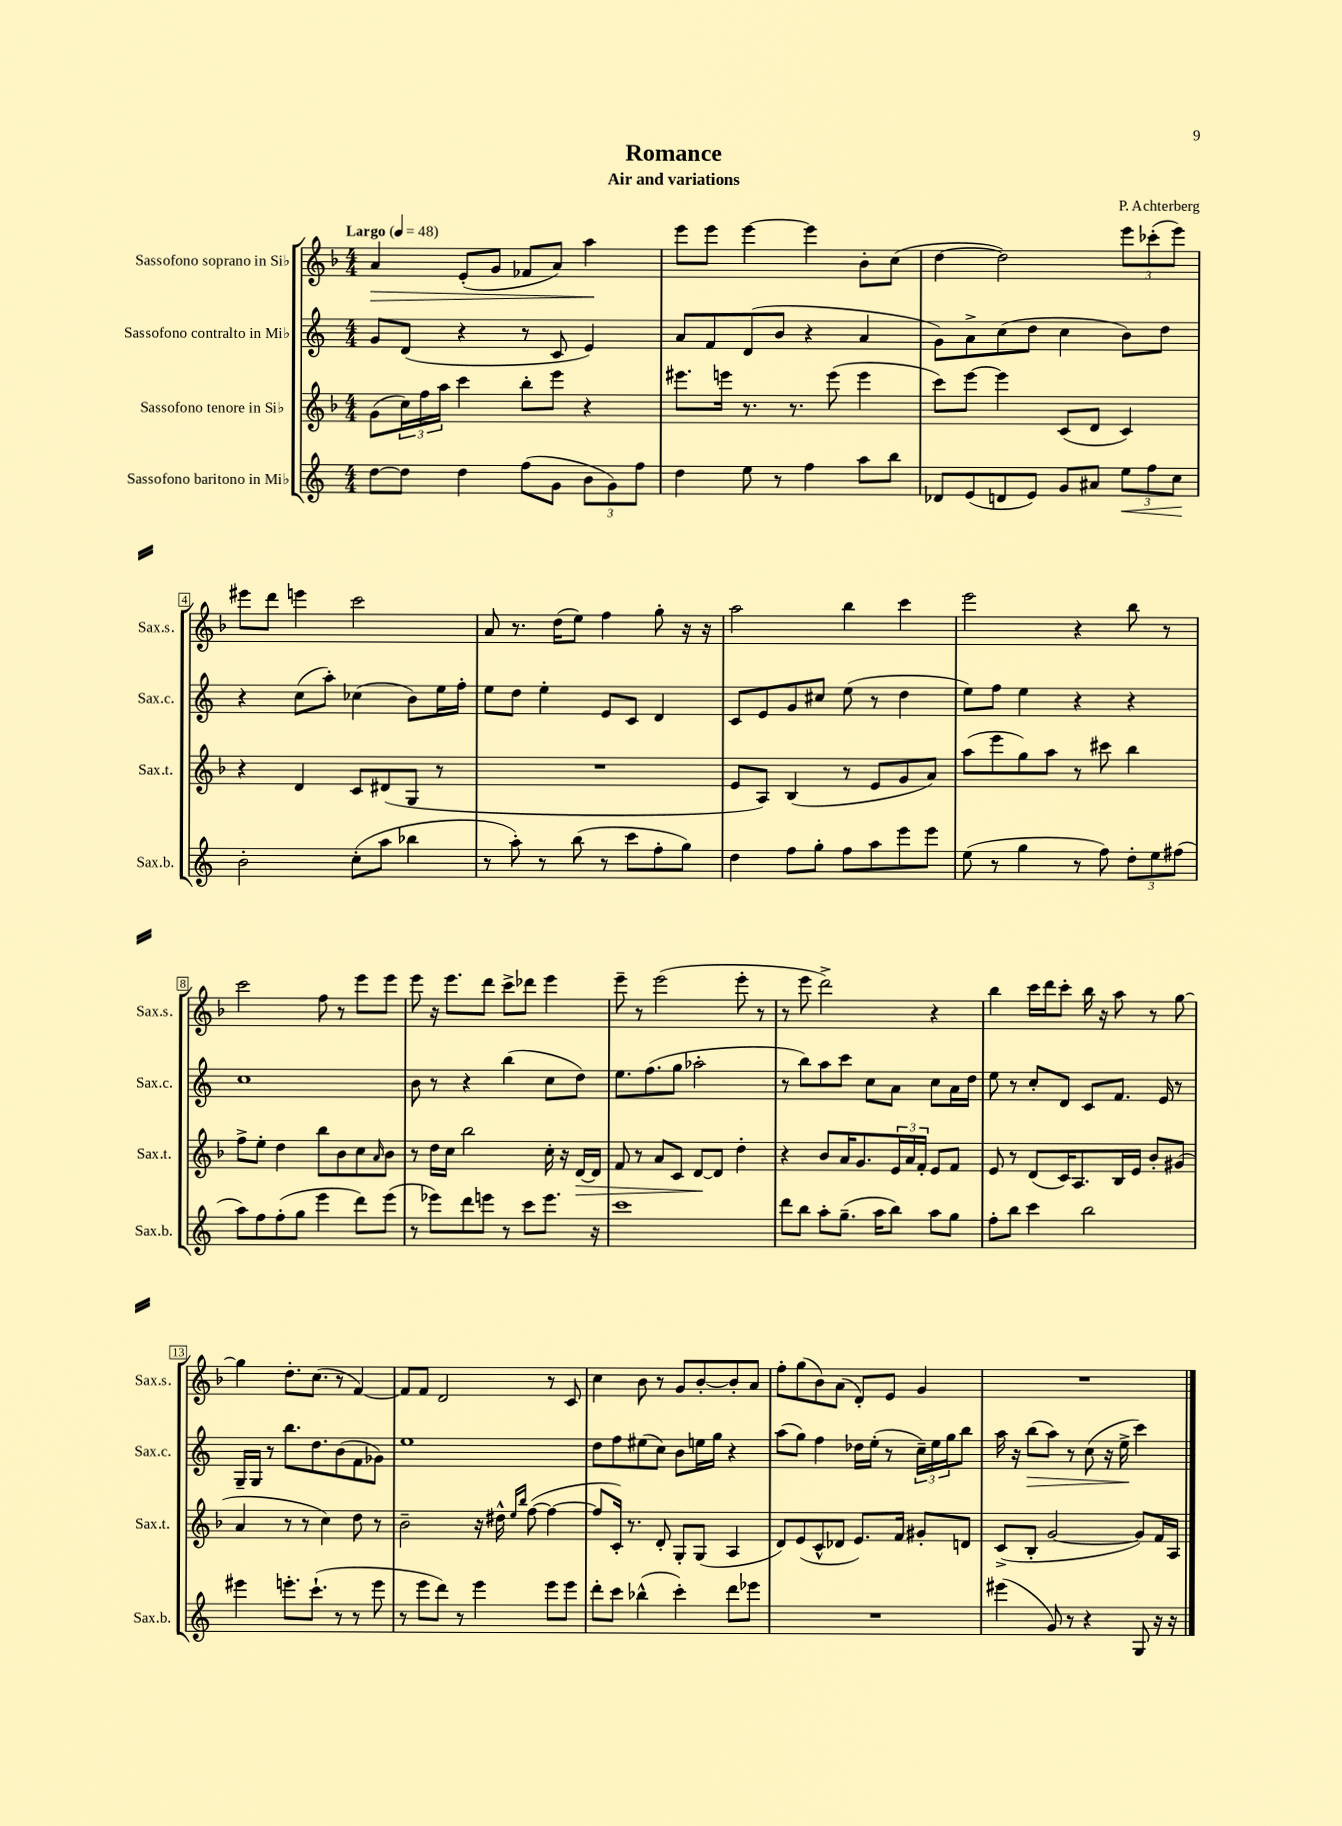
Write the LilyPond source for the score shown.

\header { title = "Romance" composer = "P. Achterberg" subtitle = "Air and variations" }
<<
\new StaffGroup <<
\new Staff = "s0" \with { instrumentName = "Sassofono soprano in Sib" shortInstrumentName = "Sax.s." } {
    \clef treble \key f \major \numericTimeSignature \time 4/4 \tempo "Largo" 4 = 48
    a'4\> e'8-.( g'8 fes'8 a'8) a''4\! |
    e'''8 e'''8 e'''4~ e'''4 bes'8-. c''8( |
    d''4~ d''2) \tuplet 3/2 { e'''8 ces'''8-.( e'''8) } |
    eis'''8 d'''8 e'''4 c'''2 |
    a'8 r8. d''16( e''8) f''4 g''8-. r16 r16 |
    a''2 bes''4 c'''4 |
    e'''2 r4 bes''8 r8 |
    c'''2 f''8 r8 e'''8 e'''8 |
    e'''8 r16 e'''8. d'''8 c'''8-> des'''8 e'''4 |
    e'''8-- r8 e'''2( e'''8-. r8 |
    r8 e'''8 d'''2->) r4 |
    bes''4 c'''16 d'''16 c'''8-. bes''16 r16 a''8 r8 g''8~ |
    g''4 d''8.-. c''8.( r8 f'4~) |
    f'8 f'8 d'2 r8 c'8 |
    c''4 bes'8 r8 g'8 bes'8~-. bes'8-. a'8 |
    f''8-. g''8( bes'8) a'8( d'8-.) e'8 g'4 |
    R1 \bar "|." |
}
\new Staff = "s1" \with { instrumentName = "Sassofono contralto in Mib" shortInstrumentName = "Sax.c." } {
    \clef treble \key c \major \numericTimeSignature \time 4/4
    g'8 d'8( r4 r8 c'8 e'4) |
    a'8 f'8 d'8( b'8 r4 a'4 |
    g'8) a'8-> c''8( d''8 c''4 b'8) d''8 |
    r4 c''8( a''8-.) ces''4( b'8) e''16 f''16-. |
    e''8 d''8 e''4-. e'8 c'8 d'4 |
    c'8 e'8 g'8 cis''8 e''8( r8 d''4 |
    e''8) f''8 e''4 r4 r4 |
    c''1 |
    b'8 r8 r4 b''4( c''8 d''8) |
    e''8. f''8.( g''8 aes''2-. |
    r8 b''8) a''8 c'''8 c''8 a'8 c''8 a'16 d''16 |
    e''8 r8 c''8-. d'8 c'8 f'8. e'16 r8 |
    g16-- g16 r8 b''8. d''8. b'8( f'8 ges'8) |
    e''1 |
    d''8 f''8 eis''8( c''8) b'8 e''16 g''16 r4 |
    a''8( g''8) f''4 des''16 e''16-.( r8 \tuplet 3/2 { c''16--) e''16 g''16 } b''8 |
    a''16 r16 b''8\>( a''8) r8 c''8( r16 e''16->\! c'''4) \bar "|." |
}
\new Staff = "s2" \with { instrumentName = "Sassofono tenore in Sib" shortInstrumentName = "Sax.t." } {
    \clef treble \key f \major \numericTimeSignature \time 4/4
    g'8( \tuplet 3/2 { c''16) f''16 a''16 } c'''4 bes''8-. e'''8 r4 |
    eis'''8. e'''16 r8. r8. e'''8( e'''4 |
    c'''8) e'''8~ e'''4 c'8( d'8 c'4) |
    r4 d'4 c'8 dis'8( g8 r8 |
    R1 |
    e'8 a8) bes4( r8 e'8 g'8 a'8) |
    a''8( e'''8 g''8) a''8 r8 cis'''8 bes''4 |
    f''8-> e''8-. d''4 bes''8 bes'8 c''8 \grace { a'16 } bes'8 |
    r8 d''16 c''16 bes''2 c''16-. r16 d'16~\> d'16 |
    f'8 r8 a'8 c'8 d'8~\! d'8 d''4-. |
    r4 bes'8 a'16 g'8. \tuplet 3/2 { e'16 a'16 f'16-. } e'8 f'8 |
    e'8 r8 d'8( c'16) a8. bes16 e'16 bes'8-. gis'8( |
    a'4 r8 r8 c''4) d''8 r8 |
    bes'2-- r16 dis''16-^ \grace { e''16 bes''16 } f''8~( f''4~ |
    f''8 c'16-.) r8. d'8-. g8-. g8( a4 |
    d'8) e'8( c'8-^ des'8 e'8.) f'16 gis'8-. d'8 |
    c'8->( bes8-. g'2~ g'8) f'16 a16 \bar "|." |
}
\new Staff = "s3" \with { instrumentName = "Sassofono baritono in Mib" shortInstrumentName = "Sax.b." } {
    \clef treble \key c \major \numericTimeSignature \time 4/4
    d''8~ d''8 d''4 f''8( g'8 \tuplet 3/2 { b'8 g'8) f''8 } |
    d''4 e''8 r8 f''4 a''8 b''8 |
    des'8 e'8( d'8 e'8) g'8 ais'8 \tuplet 3/2 { e''8\< f''8 c''8\! } |
    b'2-. c''8-.( a''8 bes''4 |
    r8 a''8-.) r8 b''8( r8 c'''8 f''8-. g''8) |
    d''4 f''8 g''8-. f''8 a''8 e'''8 e'''8 |
    e''8( r8 g''4 r8 f''8) \tuplet 3/2 { d''8-. e''8 fis''8( } |
    a''8) f''8 f''8-.( g''8 e'''4 d'''8) e'''8( |
    r8 ees'''8) d'''8 e'''8 r8 c'''8 e'''8. r16 |
    c'''1 |
    d'''8 b''8 a''8-. g''8.--( a''16 b''8) a''8 g''8 |
    f''8-. b''8 c'''4 b''2 |
    eis'''4 e'''8.-. c'''8.-!( r8 r8 e'''8 |
    r8 e'''8 d'''8) r8 e'''4 e'''8 e'''8 |
    d'''8-. c'''8 bes''4-^( c'''4-.) d'''8 ees'''8 |
    R1 |
    eis'''4( g'8) r8 r4 g8 r16 r16 \bar "|." |
}
>>
>>
\layout { \context { \Score \override BarNumber.stencil = #(make-stencil-boxer 0.1 0.3 ly:text-interface::print) } }
